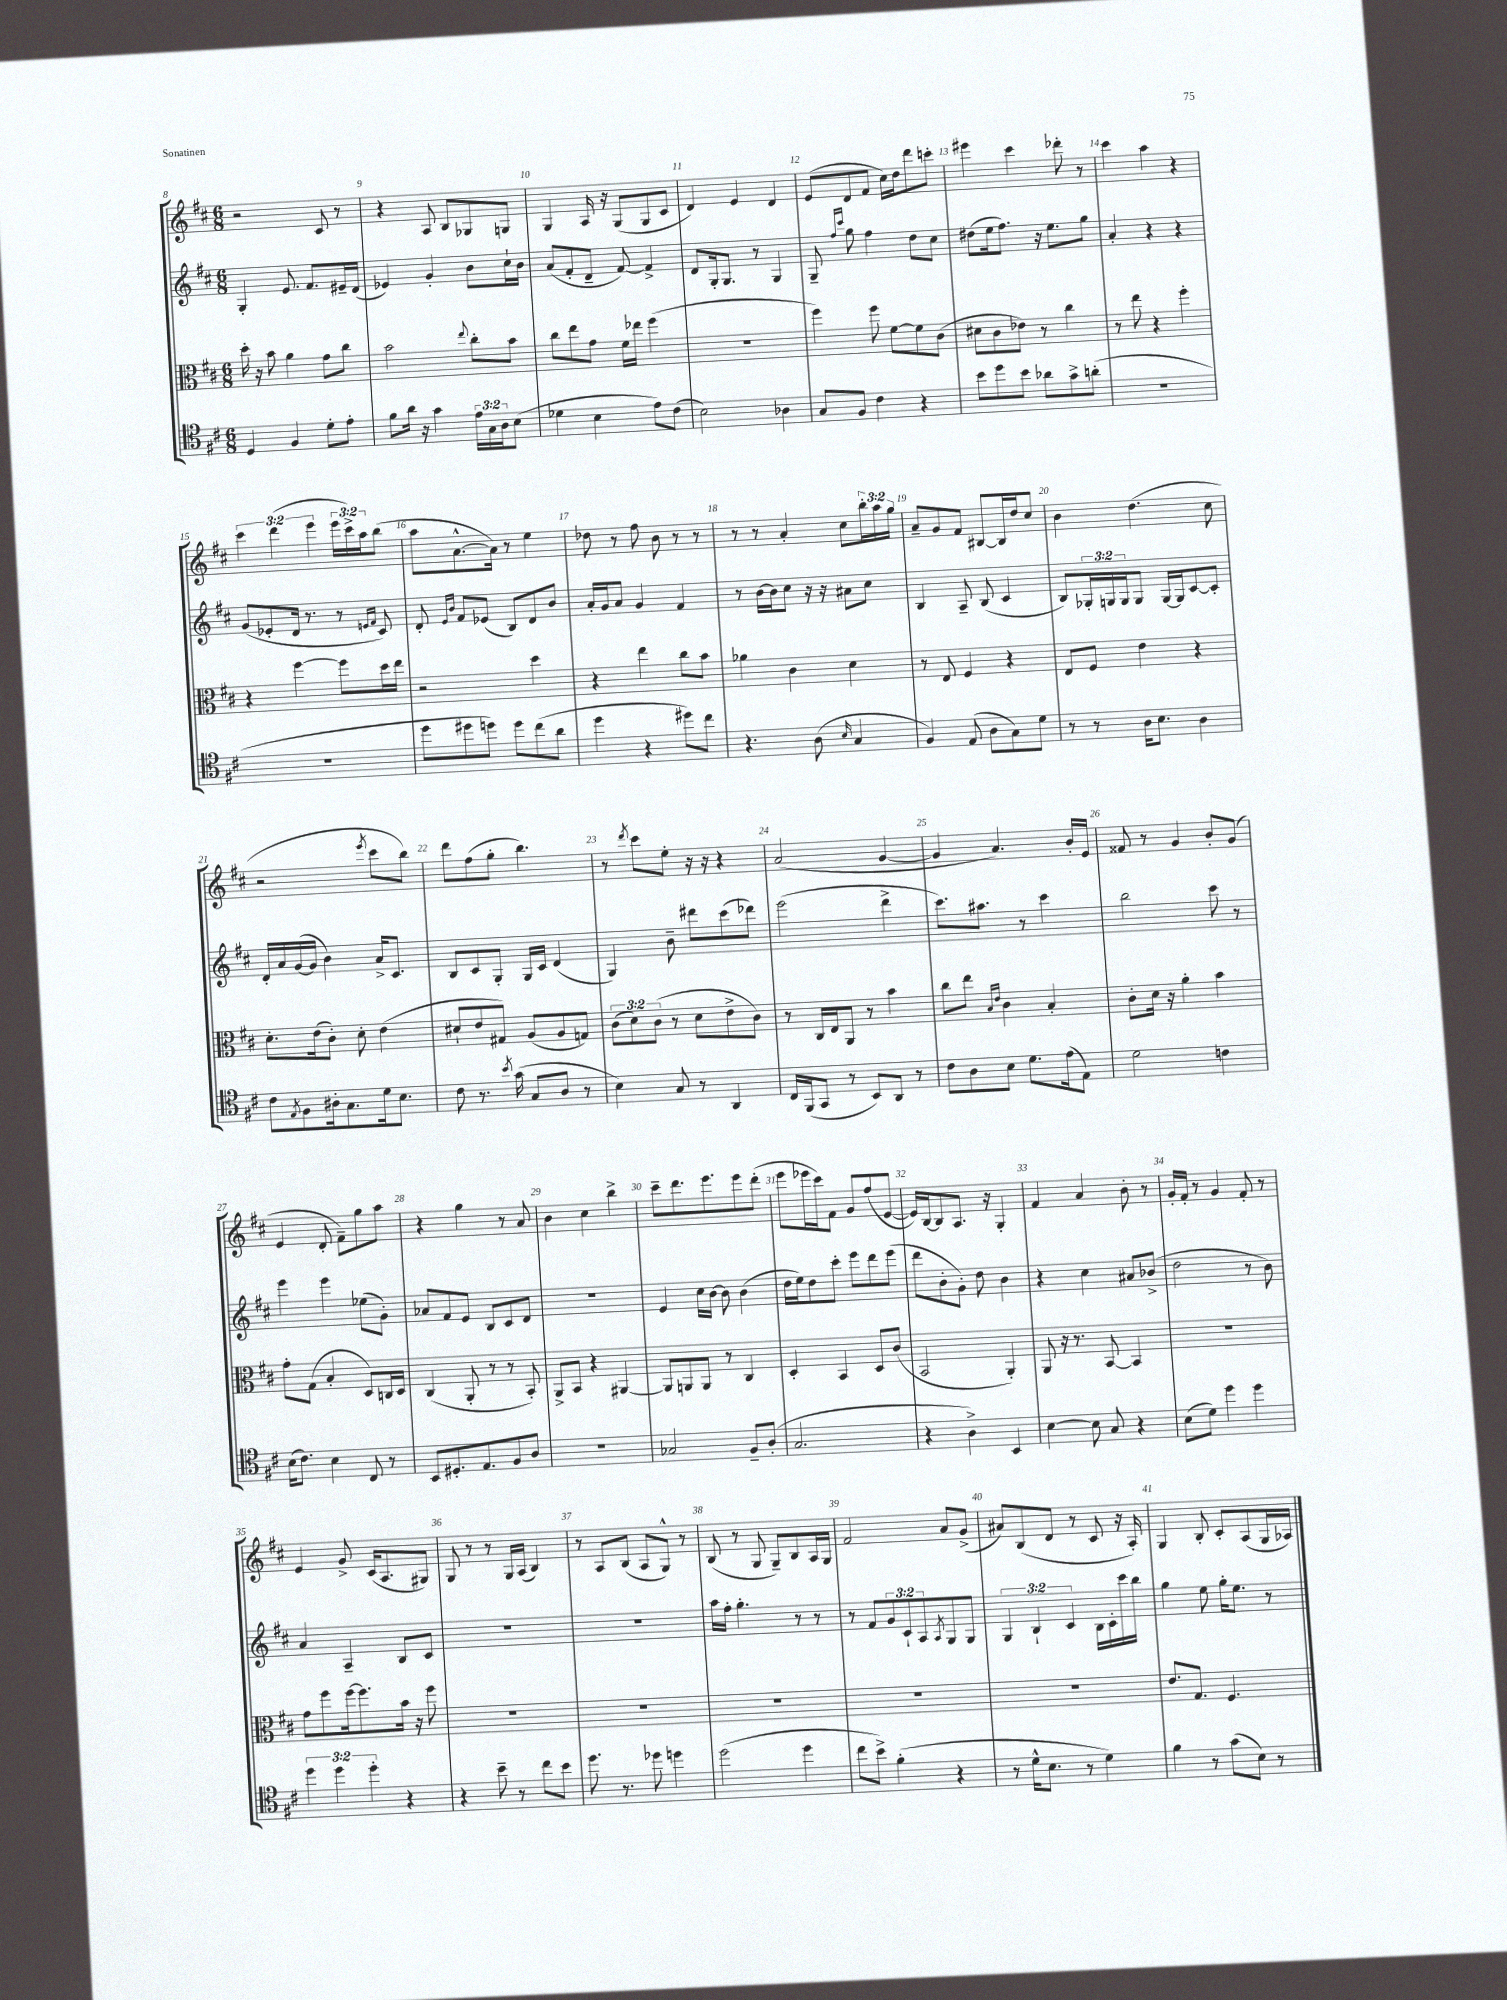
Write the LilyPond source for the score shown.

<<
\new StaffGroup <<
\new Staff = "s0" {
    \clef treble \key d \major \numericTimeSignature \time 6/8 \override Staff.TupletNumber.text = #tuplet-number::calc-fraction-text
    r2 cis'8 r8 |
    r4 a8 b8 ges8 g8 |
    g4 a16 r16 g8( g8 cis'8 |
    d'4) e'4 d'4 |
    e'8( d'8 fis'8 cis''16) d''16 d'''8 c'''8-. |
    eis'''4 cis'''4 des'''8-. r8 |
    cis'''4 a''4 r4 |
    \tuplet 3/2 { cis'''4 d'''4( e'''4 } \tuplet 3/2 { e'''16 cis'''16->) a''16 } b''8( |
    a''8 a'8.~-^ a'16) r8 e''4 |
    des''8 r8 fis''8 b'8 r8 r8 |
    r8 r8 a'4-. cis''8 \tuplet 3/2 { b''16-. a''16 g''16 } |
    a'8-- g'8 fis'8 bis8~ bis16 d''16 cis''8 |
    b'4 d''4.( cis''8 |
    r2 \acciaccatura { e'''8 } cis'''8 b''8) |
    d'''8 fis''8( g''8-. b''4.) |
    r8 \acciaccatura { d'''8 } cis'''8 e''8-. r16 r16 r4 |
    a'2( g'4~ |
    g'4 a'4.) b'16-. e'16 |
    fisis'8 r8 g'4 b'8-. g'8( |
    e'4 d'8-. fis'8--) g''8 a''8 |
    r4 g''4 r8 a'8 |
    b'4 cis''4 b''4-> |
    cis'''8-- d'''8. e'''8. e'''8 d'''8-.( |
    e'''8 ees'''16 cis'''16) fis'8 g'8 fis''8( e'8~ |
    e'16) b16~ b8 a8. r16 g4-. |
    fis'4 a'4 b'8-. r8 |
    g'16-. fis'16-. r8 g'4 fis'8-. r8 |
    e'4 g'8-> cis'16( a8. gis8) |
    g8 r8 r8 g16 a16( b4) |
    r8 a8 b8( a8 g8-^) r8 |
    b8( r8 g8 g8--) b8 a16 g16 |
    fis'2 a'8 g'8->( |
    ais'8) b8( d'8 r8 cis'8 r16 a16-.) |
    g4 b8-. cis'8-. a8( g16 aes16) \bar "|." |
}
\new Staff = "s1" {
    \clef treble \key d \major \numericTimeSignature \time 6/8 \override Staff.TupletNumber.text = #tuplet-number::calc-fraction-text
    g4-. e'8. fis'8. eis'16-- d'16( |
    ees'4) g'4-. b'8 cis''16-! b'16 |
    a'8( fis'8-. d'8-- fis'8~) fis'4-> |
    d'8 g16-. g8. r8 g4 |
    g8-- \grace { fis''16 cis'''16 } g''8 fis''4 d''8 cis''8 |
    dis''8( e''16 fis''8.) r16 e''8. g''8 |
    a'4-. r4 r4 |
    g'8( ees'8-. d'16 r8. r8 \grace { e'16 fis'16 } cis'8) |
    d'8-. \grace { e'16 b'16 } fis'8 ees'8( b8) d'8 b'8 |
    a'16-. g'16 a'8 g'4 fis'4 |
    r8 b'16~ b'16 cis''8 r16 r16 ais'8 cis''8 |
    b4 a8-- b8( cis'4 |
    b8) \tuplet 3/2 { ges16-. g16 g16 } g8 g16~ g16 cis'8~ cis'8-. |
    d'16-. a'16 g'16~( g'16 b'4) a'16-> cis'8. |
    b8 cis'8 g8-. g16 cis'16 d'4( |
    g4) b'8-- dis'''8 cis'''8( des'''8) |
    e'''2( d'''4-> |
    cis'''8.) ais''8. r8 cis'''4 |
    b''2 cis'''8 r8 |
    e'''4 e'''4 ees''8( g'8-.) |
    aes'8 fis'8 e'8 b8 cis'8 d'8 |
    R2. |
    e'4 cis''16 b'16~ b'8 b'4( |
    d''16 e''16) d''8 cis'''8-. e'''8 d'''8 e'''8( |
    d'''8 b'8-. g'8-.) d''8 b'4 |
    r4 cis''4 ais'8 bes'8->( |
    d''2 r8 b'8) |
    a'4 a4-- b8 cis'8 |
    R2. |
    R2. |
    a''16 fis''16-. g''4.-. r8 r8 |
    r8 fis'8 \tuplet 3/2 { g'8 cis'8-! a8 } \acciaccatura { a8 } g8 g8 |
    \tuplet 3/2 { g4 b4-! cis'4 } b16 cis'16-. cis'''16 b''16 |
    g''4 e''8 g''16-. e''8. r8 \bar "|." |
}
\new Staff = "s2" {
    \clef alto \key d \major \numericTimeSignature \time 6/8 \override Staff.TupletNumber.text = #tuplet-number::calc-fraction-text
    d''16-. r16 b'8 a'4 g'8 cis''8 |
    b'2 \appoggiatura { e''8 } cis''8-. b'8 |
    cis''8 e''8 g'8 fis'16 ees''16 fis''4( |
    R2. |
    fis''4) fis''8 fis'8~ fis'8 cis'8( |
    dis'8 cis'8 ees'8) r8 cis''4 |
    r8 e''8 r4 fis''4-. |
    r4 fis''4~ fis''8 d''16 e''16 |
    r2 d''4 |
    r4 e''4 cis''8 b'8 |
    aes'4 cis'4 d'4 |
    r8 e8 fis4 r4 |
    e8 fis8 e'4 r4 |
    d'8.-. e'16( cis'8-.) d'8-. e'4( |
    dis'8-! e'8 gis8) a8( a8 g8) |
    \tuplet 3/2 { cis'8( d'8) cis'8( } r8 d'8 e'8-> cis'8) |
    r8 cis16 e16 a,8 r8 b'4 |
    cis''8 e''8 \grace { b16 e'16 } cis'4 b4-. |
    cis'8-. d'16 r16 a'4-. b'4 |
    g'8-. g8( b4-. d8) c16 d16 |
    cis4( a,8-. r8 r8 b,8-.) |
    a,8-> b,8 r4 ais,4~ |
    ais,8 a,8 a,8 r8 cis4 |
    d4-. b,4 d8 cis'8( |
    b,2 a,4-.) |
    a,8 r16 r8. b,8~ b,4 |
    r2. |
    g'8 fis''8 fis''16~ fis''8. b'16 r16 fis''8 |
    R2. |
    R2. |
    R2. |
    R2. |
    R2. |
    e'8. g8. fis4. \bar "|." |
}
\new Staff = "s3" {
    \clef tenor \key d \major \numericTimeSignature \time 6/8 \override Staff.TupletNumber.text = #tuplet-number::calc-fraction-text
    d4 fis4 d'8-. e'8-. |
    fis'8 a'16 r16 g'4 \tuplet 3/2 { e'16 g16 a16 } b8( |
    des'4 b4 e'8) cis'8( |
    b2) aes4 |
    g8 fis8 cis'4 r4 |
    b'8 d''8 b'8 aes'8 g'8-> a'8-.( |
    R2. |
    R2. |
    d''8 dis''8 d''8) d''8 cis''8( a'8 |
    d''4 r4 dis''8) cis''8 |
    r4. a8( \grace { b16 } g4 |
    fis4) e8( a8 g8) d'8 |
    r8 r8 a16 b8. a4 |
    cis'8 \acciaccatura { e8 } fis8 ais16-. g8. d'16 b8. |
    cis'8 r8. \acciaccatura { b'8 } g'16( g8 a8 r8 |
    b4) g8 r8 a,4 |
    cis16 fis,16( g,8 r8 b,8) a,8 r8 |
    cis'8 a8 b8 d'8. e'16( e8) |
    d'2 c'4 |
    b16( cis'8.) b4 cis8 r8 |
    b,8 dis8.-. e8. fis8 a8 |
    R2. |
    ges2 fis8-- a8-.( |
    g2. |
    r4 a4->) b,4 |
    b4~ b8 g8 r4 |
    b8( d'8) d''4 d''4 |
    \tuplet 3/2 { d''4 d''4 d''4-. } r4 |
    r4 b'8-- r8 cis''8 b'8 |
    d''8. r8. des''8 d''4 |
    d''2( d''4 |
    cis''8 b'8->) fis'4-.( r4 |
    r8 d'16-^ b8. r8 d'4) |
    fis'4 r8 g'8( b8) r8 \bar "|." |
}
>>
>>
\layout { \context { \Score currentBarNumber = #8 \override BarNumber.break-visibility = ##(#f #t #t) barNumberVisibility = #all-bar-numbers-visible } }
